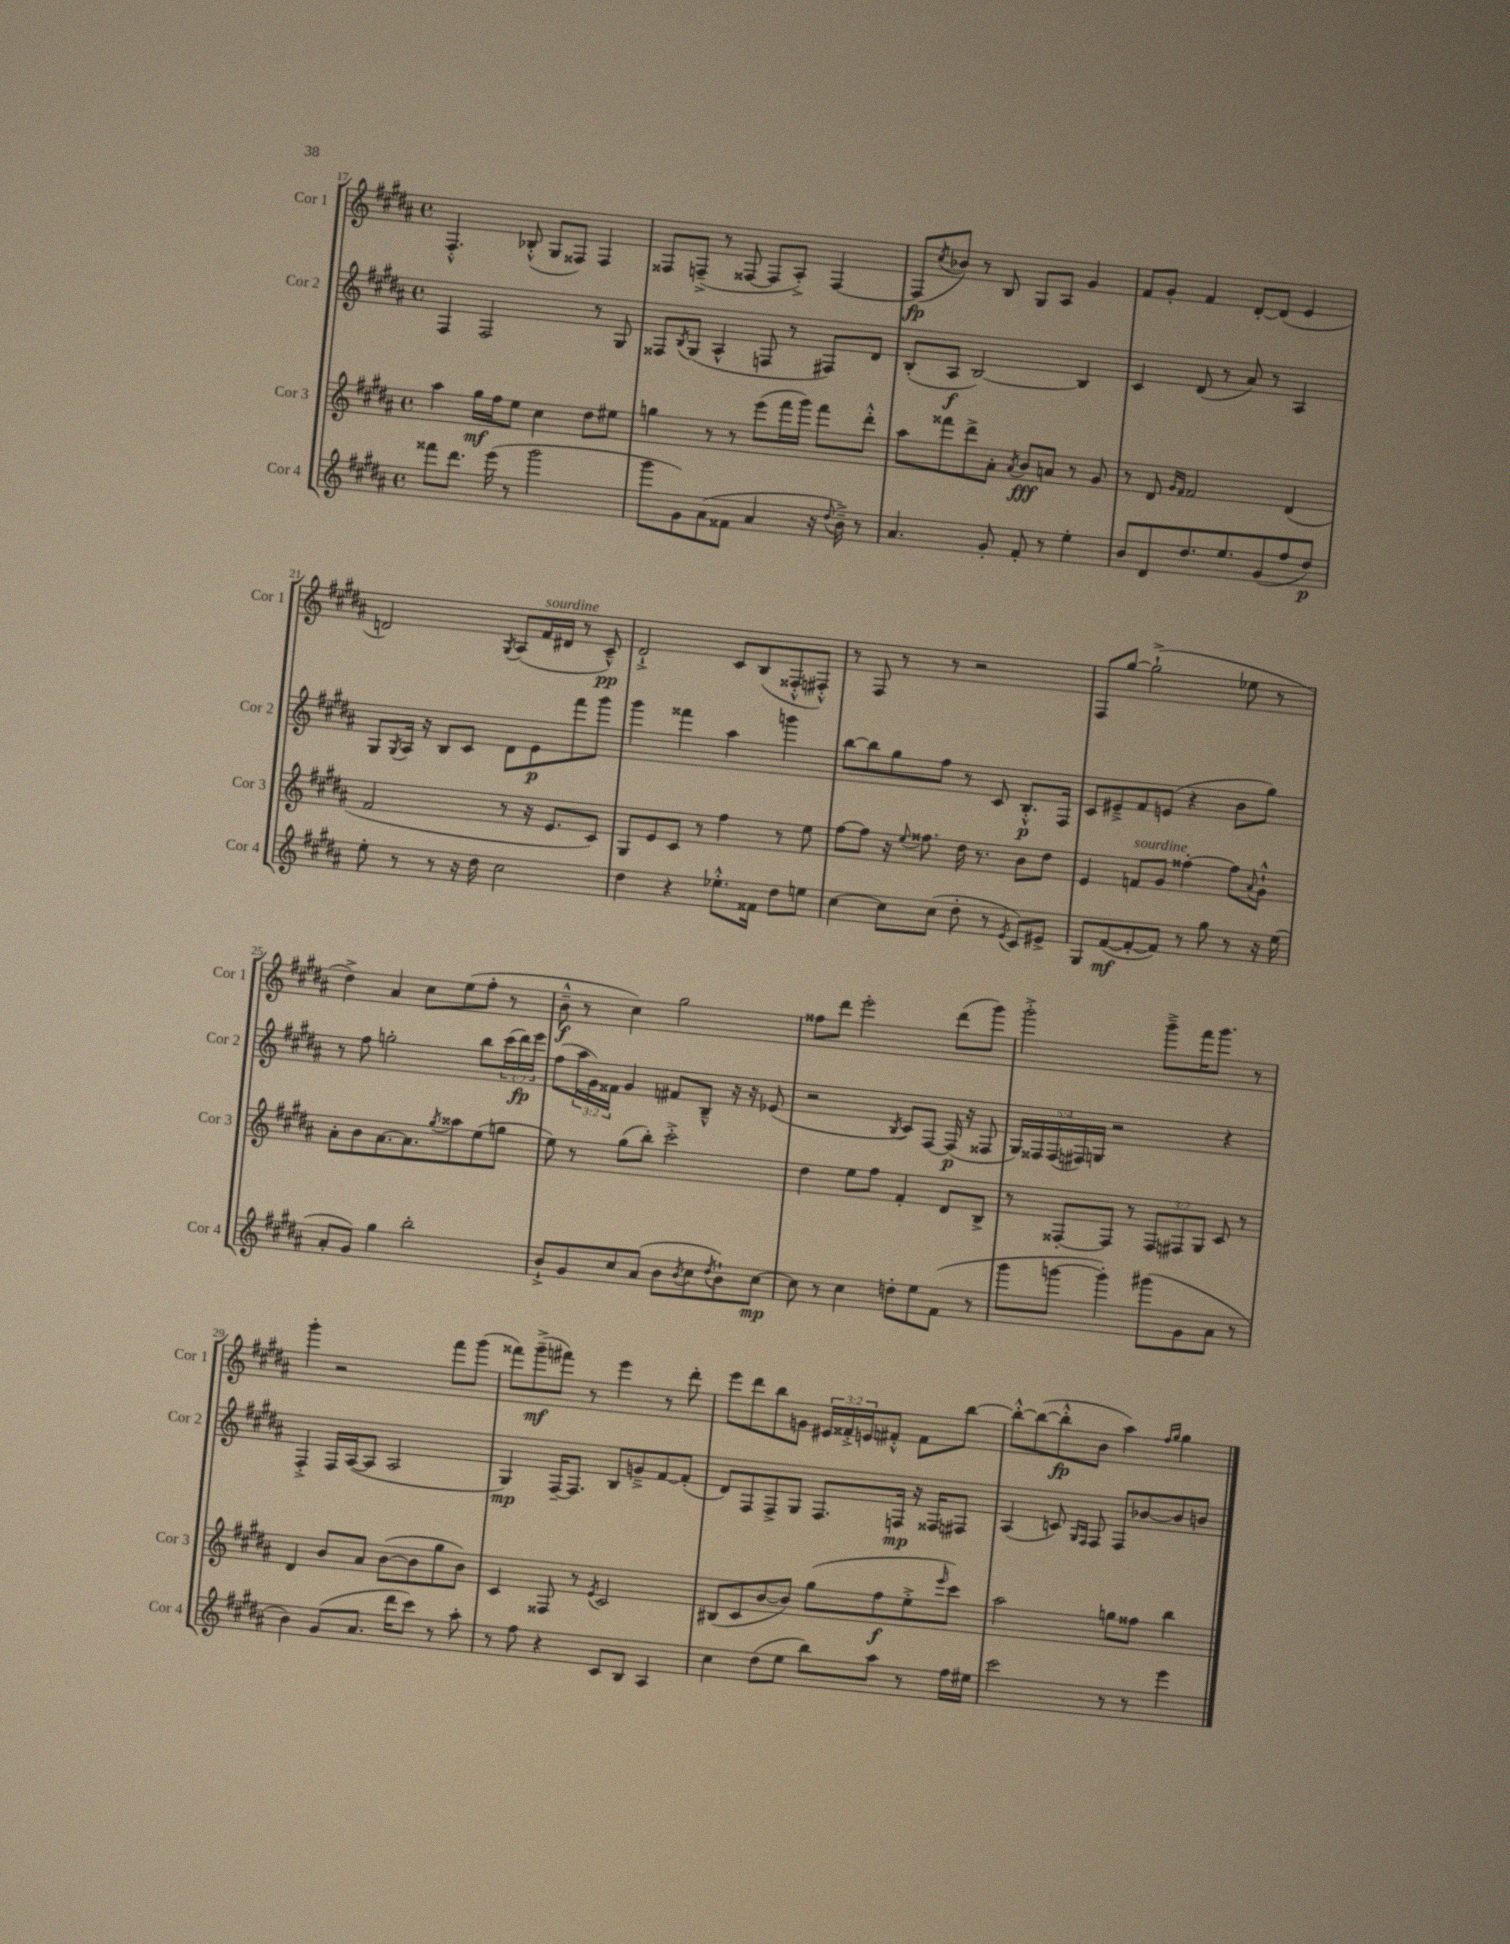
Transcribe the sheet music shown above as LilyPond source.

<<
\new StaffGroup <<
\new Staff = "s0" \with { instrumentName = "Cor 1" shortInstrumentName = "Cor 1" } {
    \clef treble \key b \major \defaultTimeSignature \time 4/4 \override Staff.TupletNumber.text = #tuplet-number::calc-fraction-text
    fis4.-.-^ bes8-.-^( gis8 fisis8) fisis4 |
    fisis8 f8--->( r8 fisis8~ fisis8 ais8-.->) fisis4~ |
    fisis8\fp( \acciaccatura { cis''8 } bes'8) r8 b8 gis8 ais8 gis'4 |
    fis'8 gis'8-. fis'4 dis'8~-. dis'8( e'4 |
    d'2) \acciaccatura { gis8 } ais8( fis'16^\markup { \italic "sourdine" } dis'16 r8 cis'8---^\pp) |
    dis'2-!-> cis'8 b8( fisis8-.-^ fis8-.-^) |
    r8 fis8 r8 r8 r2 |
    fis8 gis''8~ gis''2-!->( ees''8 r8 |
    dis''4->) ais'4 cis''8 e''8( fis''8-. r8 |
    b'8---^\f r8 cis''4) gis''2 |
    fisis''8 dis'''8 e'''2-. dis'''8( gis'''8) |
    gis'''2-.-> gis'''8---> fis'''16 gis'''8. r8 |
    gis'''4-. r2 fis'''8 gis'''8( |
    fisis'''8) gis'''8--->\mf( fis'''8) r8 e'''4 r8 dis'''8-. |
    e'''8 dis'''8 b''8 g'8 \tuplet 3/2 { eis'16 fisis'16-.-> e'16 } fis'8-.-^ fis'8 b''8~ |
    b''8~-.-^ b''8~( b''8-.-^\fp b'8 ais''4) \grace { fis''16 gis''16 } gis''4 \bar "|." |
}
\new Staff = "s1" \with { instrumentName = "Cor 2" shortInstrumentName = "Cor 2" } {
    \clef treble \key b \major \defaultTimeSignature \time 4/4 \override Staff.TupletNumber.text = #tuplet-number::calc-fraction-text
    fis4 fis2 r8 gis8 |
    fisis8 \acciaccatura { b8 } gis8( ais4-^ f8 r8 fis8) dis'8 |
    b8-.( ais8\f b2~) b4 |
    cis'4 dis'8( r8 ais'8) r8 ais4 |
    gis8 \acciaccatura { gis8 } ais16 r16 b8 cis'8 dis'8 e'8\p fis'''8 gis'''8 |
    gis'''4 fisis'''4 ais''4 g'''4 |
    b''8~ b''8 gis''8 fis''8 r8 cis'8 b8.-.-^\p fis16 |
    cis'8 eis'8---> fis'8 e'8( r4 b'8 gis''8) |
    r8 fis''8 g''2-. b''8 \tuplet 3/2 { cis'''16( dis'''16\fp) e'''16 } |
    fis''8( \tuplet 3/2 { ais''16 gis'16) fisis'16 } gis'4 fis'8 b8---^ r16 r16 ees'8( |
    r2 \acciaccatura { b8 } cis'8) fis8~ fis16\p( r16 fisis8 |
    \tuplet 5/4 { gis16) fisis16 fisis16( fis16) g16 } r2 r4 |
    fis4-.-> fis16 ais16~( ais8 ais2 |
    gis4\mp) fis16~-- fis8. b8 g'8---> fis'8~ fis'8-.( |
    dis'8) fis8 fis8-> gis8 fis8. f16\mp r16 fisis16 fis8 |
    ais4( c'8) \grace { gis16 fis16 } fis8 fis8 bes'8~ bes'8 b'8 \bar "|." |
}
\new Staff = "s2" \with { instrumentName = "Cor 3" shortInstrumentName = "Cor 3" } {
    \clef treble \key b \major \defaultTimeSignature \time 4/4 \override Staff.TupletNumber.text = #tuplet-number::calc-fraction-text
    ais''4 gis''16\mf fis''16 e''8 cis''4 dis''8 eis''8 |
    g''4 r8 r8 e'''8( fis'''16 gis'''16) fis'''8 dis'''8-.-^ |
    ais''8 fisis'''8 dis'''8-> ais'8-. \acciaccatura { ais'8 } b'8\fff a'8 r8 gis'8 |
    r8 dis'8 \grace { gis'16 fis'16 } fis'2 dis'4( |
    fis'2 r8 r16 e'8. cis'8) |
    gis8 e'8 cis'8 r8 fis''4 r8 e''8 |
    fis''8~ fis''8 r16 \appoggiatura { e''8 } fisis''8. dis''16 r8. b'8 dis''8 |
    e'4 f'8^\markup { \italic "sourdine" } gis'8 fisis''4~-. fisis''8 \appoggiatura { ais'8 } gis'8-!-^ |
    ais'8-. b'8 ais'8.~ ais'8. \acciaccatura { gis''8 } aisis''8 e''8( g''8 |
    e''8) r8 gis''8( b''8-.) cis'''2-.-> |
    dis''4 e''8 fis''8 fis'4-. dis'8 b8-> |
    r8 fisis8~-. fisis8 r8 \tuplet 3/2 { fisis8 fis8 gis8 } cis'8 r8 |
    dis'4 b'8 ais'8 b'8~( b'8 gis''8 b'8) |
    cis'4 fisis8 r8 \acciaccatura { e'8 } cis'2 |
    bis8( cis'8 b'8~ b'8) gis''8( fis''8\f e''8-.-> \grace { e'''16 } cis'''8) |
    ais''2 g''8 fisis''8 b''4 \bar "|." |
}
\new Staff = "s3" \with { instrumentName = "Cor 4" shortInstrumentName = "Cor 4" } {
    \clef treble \key b \major \defaultTimeSignature \time 4/4
    fisis'''8 dis'''8. e'''16( r8 gis'''2 |
    gis'''8 gis'8) ais'8( fisis'8 ais'4 r16 \appoggiatura { dis''8 } b'16--->) r8 |
    ais'4. gis'8-. fis'8-. r8 e''4-. |
    b'8 dis'8 dis''8. e''8. gis'8( fis''8 dis''8\p) |
    e''8-. r8 r8 r16 dis''16 cis''2 |
    dis''4 r4 ees''8.-.-^ fisis'16 dis''8 e''8 |
    cis''4~ cis''8 cis''8( dis''8-. r8 \acciaccatura { e'8 } cis'8) eis'8-> |
    gis8 fis'8~\mf( fis'8~-. fis'8) r8 gis''8 r8 r16 e''16( |
    ais'8-. gis'8) gis''4 b''2-. |
    b'8-!-> gis'8 cis''8 ais'8( b'8 \acciaccatura { b'8 } cis''8 \acciaccatura { dis''8 } b'8-!) cis''8~\mp |
    cis''8 r8 cis''4 d''8-. e''8 fis'8( r8 |
    gis'''8 g'''8~ g'''4-.) gis'''8( gis'8 ais'8 r8 |
    b'4) gis'8( ais'8. dis'''16 cis'''8) r8 ais''8-. |
    r8 fis''8 r4 cis'8 b8 ais4 |
    cis''4 dis''8( e''8 b''8) ais''8 r8 fis''16 eis''16 |
    cis'''2 r8 r8 e'''4 \bar "|." |
}
>>
>>
\layout { \context { \Score currentBarNumber = #17 } }
